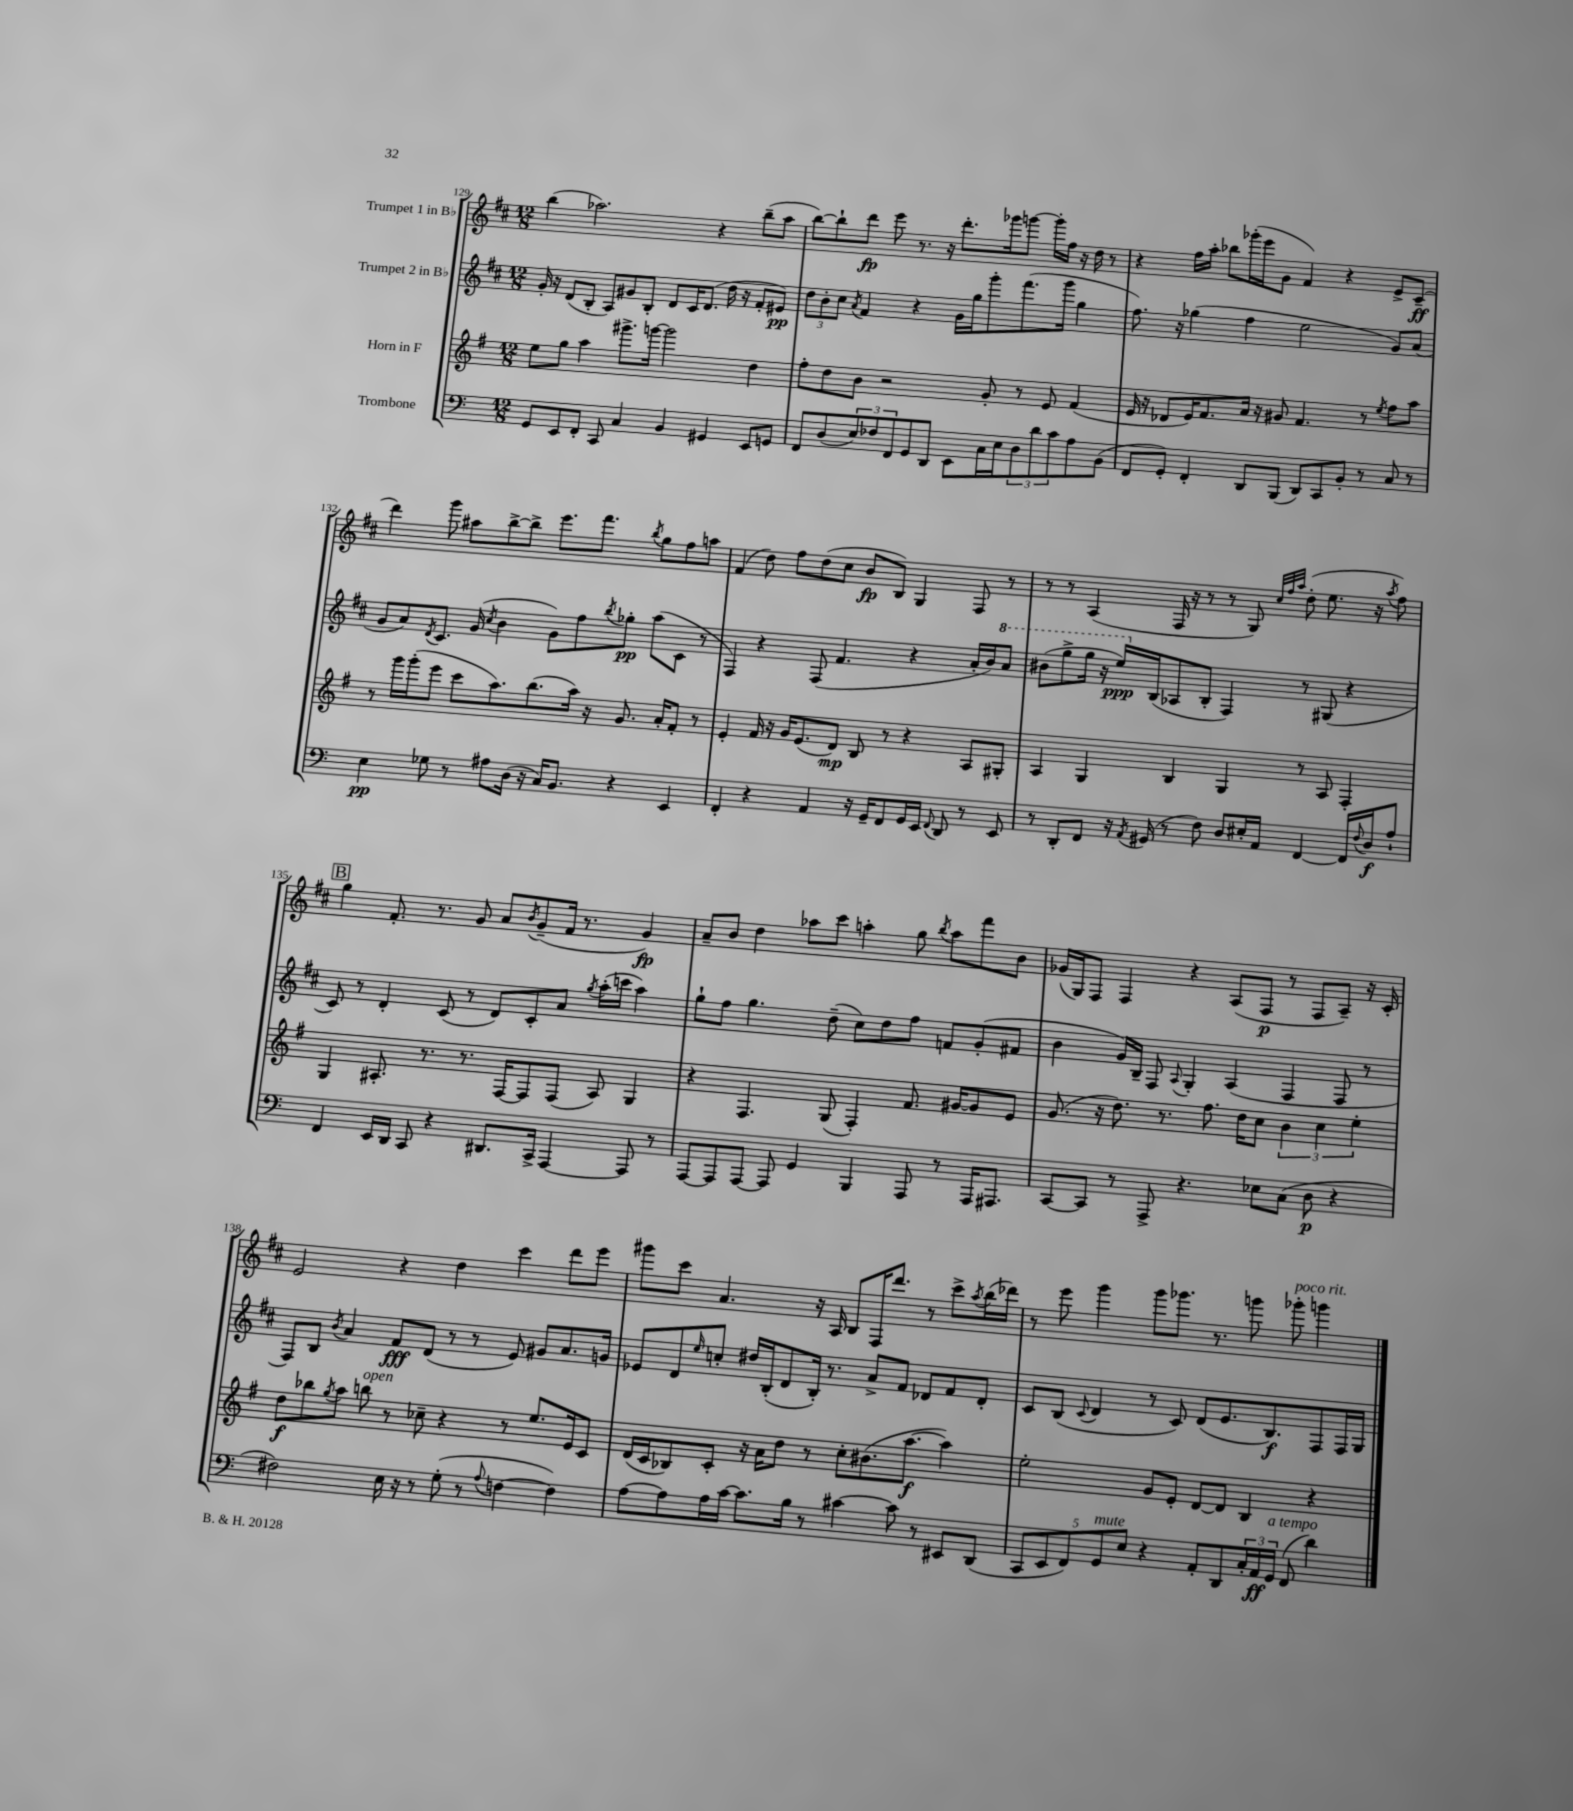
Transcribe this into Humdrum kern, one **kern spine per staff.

**kern	**kern	**kern	**kern
*staff4	*staff3	*staff2	*staff1
*clefF4	*clefG2	*clefG2	*clefG2
*k[]	*k[f#]	*k[f#c#]	*k[f#c#]
*M12/8	*M12/8	*M12/8	*M12/8
8GG/L	8ee\L	16g'/	(4bb\
.	.	16r	.
8EE/	8gg\J	(8d/L	.
8FF'/J	4aa\	8B'/J	2.aa-\)
8CC/	.	8A/L)	.
4C/	8.ggg#^\L	8g#/	.
.	.	8B'/J	.
.	[16ggg\Jk	.	.
4BB/	2ggg\]	8d/L	.
.	.	16c#/K	.
.	.	(8.d/J	.
4GG#/	.	.	4r
.	.	16dd\	.
.	.	16r	.
8EE/L	4dd\	8f#'/L	(8bb~\L
8GG/J	.	8e#/J)	8aa-\J
=	=	=	=
8FF/L	8ff#'\L	12dd\L	[8bb\L)
.	.	12b'\	.
(8D/	8dd\	.	8bb`\]
.	.	12cc#\J	.
.	.	8qa/	.
12E/)	8b\J	4f#/	8ddd\J
12F-/	.	.	.
.	2r	.	8eee\
12FF/	.	.	.
8GG/	.	4r	8.r
8DD/J	.	.	.
.	.	.	16r
8EE\L	.	16g\LL	8.ddd'\L
.	.	16gg\J	.
16C\L	8g'/	8ggg'\	.
16E\J	.	.	16ggg-\k
12D\	8r	(8.fff#\	[8ggg\J
12d\	.	.	.
.	8e/	.	16ggg'\]LL
12c\	.	.	.
.	.	16ggg\Jk	16ff#\JJ
8A\	(4f#/	4gg\	16r
.	.	.	16dd\
(8BB\J	.	.	8r
=	=	=	=
8FF/L	16e/	8.ff#\)	4r
.	16r	.	.
8GG'/J)	8d-/L	.	.
.	.	16r	.
4FF'/	16e/K)	(4gg-\	16ff#\LL
.	8.f#/	.	16aa'\JJ
.	.	.	8bb-\L
8DD/L	16a/Jk	4ff#\	(16ggg-'\L
.	16r	.	16eee\J
(8BBB/J	8g#/	.	8g\J
8DD/L)	4.f#/	2ee\	4f#/)
8CC/	.	.	.
8BB'/J	.	.	4r
8r	8r	.	.
.	8qee/	.	.
8C/	8ff#\L	8g/L)	8e^/L
8r	8aa\J	(8a/J	(8c#~/J
=	=	=	=
4E\	8r	8g/L	4ddd\)
.	16ggg\LL	8a/)	.
.	(16ggg'\J	.	.
.	.	8qd/	.
8G-\	8eee\J	8.c#/J	8ggg\
8r	8ccc\L	.	8aa#\L
.	.	(16g/	.
.	.	8qcc#/	.
8A#\L	8.aa\)	4b\	[8bb^\
(16D\Jk	.	.	8bb^\]J
16r	(8.bb\	.	.
16C/LK)	.	8g\L)	8.eee\L
8.BB/J	.	.	.
.	16aa\Jk)	8ff#\	.
.	16r	.	8.fff#\J
.	.	8qbb/	.
4r	8.g/	8gg-'\J	.
.	.	.	8qbb/
.	.	(8aa\L	8gg\L
.	16a'/LK	.	.
4EE/	8f#'/J	8c#\J	8ff#\
.	8r	8r	8aa\J
=	=	=	=
4FF'/	4e'/	4F#/)	(4f#/
4r	16f#/	4r	8dd\)
.	16r	.	.
.	16g/LK	.	8ff#\L
.	(8.e/	.	.
4AA/	.	(8F#/	(8dd\
.	8d/J)	4.f#/	8cc#\J
16r	8B/	.	8b/L
16GG~/LK	.	.	.
8FF/	8r	.	8B/J)
16GG/L	4r	4r	4G/
16EE/JJ	.	.	.
8qqFF/	.	.	.
8DD/	.	.	.
8r	8A/L	16a'/LL	8F#/
.	.	16b/J)	.
8EE/	8G#'/J	8aa/J	8r
=	=	=	=
8r	4A/	(8bb#\L	8r
8DD'/L	.	8ggg^\	8r
8FF/J	4G/	16ggg\Jk	(4A/
.	.	16r	.
16r	.	16eee/LL)	.
8qAA/	.	.	.
(16GG#/	.	(16B/J	.
8r	4B/	8A-/	16F#/
.	.	.	16r
8F\)	.	8B'/J	8r
8D/L	4G/	4F#/)	8r
16E#'/L	.	.	8G/)
16AA/JJ	.	.	.
.	.	.	32qqcc#/LLL
.	.	.	32qqff#/
.	.	.	32qqaa/JJJ
[4FF/	8r	8r	(8dd'\
.	8A/	(8G#/	8.ee\
16FF/]LL	4F#'/	4r	.
8qqF/	.	.	.
16D/J	.	.	16r
.	.	.	8qaa/
8A`/J	.	.	8ff#\)
=	=	=	=
4FF/	4G/	8c#/)	4gg\
.	.	8r	.
16EE/LL	8.A#'/	4d'/	8.f#'/
16DD/JJ	.	.	.
8CC/	.	.	.
.	8.r	.	8.r
4r	.	(8c#/	.
.	8.r	8r	8g/
8.DD#/L	.	8d/L)	8a/L
.	[16F#/LK	.	.
.	.	.	8qb/
.	8F#/]	8c#'/	(8g~/
16CC^/Jk	.	.	.
[4AAA/	(8F#/J	8a/J	16f#/Jk
.	.	.	8.r
.	.	8qgg/	.
.	8A#/)	(16aa'\LL	.
.	.	16ccc\JJ	.
8AAA/]	4G/	4aa\)	4g/)
8r	.	.	.
=	=	=	=
[8AAA/L	4r	8gg`\L	8a~/L
8AAA/]	.	8ff#\J	8b/J
[8AAA/J	4.F#/	4.gg\	4dd\
8AAA/]	.	.	.
4GG/	.	.	8aa-\L
.	(8G/	(8dd~\	8ccc#\J
4BBB/	4F#'/)	8cc#\L)	4aa'\
.	.	8dd\	.
8AAA/	8.f#/	8ff#\J	8gg\
.	.	.	8qbb/
8r	.	8f/L	8aa\L
.	[16g#/LK	.	.
16AAA/LK	8g#/]	(8g'/	8fff#\
8.AAA#/J	.	.	.
.	8e/J	8f#/J	8b\J
=	=	=	=
[8CC/L	(8.g/	4b\	(16g-/LL
.	.	.	16G/J)
8CC/]J	.	.	8F#/J
.	16r	.	.
8r	8.dd\)	16g/LL)	4F#/
.	.	16B~/JJ	.
8AAA^/	.	8F#/	.
.	8.r	.	.
.	.	8qqA/	.
4.r	.	4G'/	4r
.	8.ff#\	.	.
.	.	(4A/	(8A/L
.	16dd\LK	.	.
8E-\L	8cc\J	.	8F#/J
(8C\J	6b\	4F#/	8r
8D\	.	.	8F#/L
.	6cc\	.	.
4r	.	8F#/	8A~/J)
.	6ee'\	.	.
.	.	8r	16r
.	.	.	16c#'/
=	=	=	=
2F#\)	8dd\L	8F#/L)	2e/
.	8bb-\	8B/J	.
.	8qgg/	8qb/	.
.	8aa\J	4a/	.
.	8bb\	.	.
16E\	8r	8f#/L	4r
16r	.	.	.
8r	8cc-~\	(8d/J	.
(8G'\	4r	8r	4dd\
8r	.	8r	.
8qqA/	.	.	.
[4F\	8r	8e/)	4ccc#\
.	8.ee/L	8g#/L	.
4F\])	.	8.a/	8ddd\L
.	16e/k	.	.
.	8c/J	.	8eee\J
.	.	16g/Jk	.
=	=	=	=
[8A\L	(16d/LL	8e-/L	8ggg#\L
.	16c/J	.	.
8A\]	8B-/)	8d/	8ccc#\J
.	.	16qqee/	.
16A\L	8c'/J	8cc'/J	4.a/
[16c\JJ	.	.	.
8.c\]L	16r	16dd#/LL	.
.	16a\LK	(16B'/J	.
.	8dd\J	8d/	.
16B\Jk	.	.	.
8r	8r	16B'/Jk)	16r
.	.	8.r	16A/
[4c#\	8cc'\L	.	8B/L
.	(8.b#\	8a^/L	16F#/K
.	.	.	8.ddd/J
8c#\]	.	8f#/J	.
.	[8.aa\J	.	.
8r	.	8d-/L	8r
8EE#/L	4aa\])	8f#/	8ccc#^\L
.	.	.	8qaa/
(8DD/J	.	8d-'/J	(16bb\L
.	.	.	16ddd-\JJ)
=	=	=	=
10CC/L	2ee'\	8c#/L	8r
10EE/	.	.	.
.	.	(8B/J	8eee\
10FF/)	.	.	.
.	.	8qqc#/	.
.	.	4d/	4ggg\
10GG/	.	.	.
10E/J	.	.	.
4r	8g/L	8r	8ggg\L
.	8e'/J	8c#/)	8.ggg-\J
8AA'/L	[8d/L	(8d/L	.
.	.	.	8.r
8DD/	8d/]J	8.e/	.
24C'/L	4B/	.	8ggg\
24AA/	.	.	.
.	.	8.B/)	.
24GG/JJ	.	.	.
(8FF/	.	.	8ggg-'\
4d\)	4r	8F#/	4ggg\
.	.	16F#/L	.
.	.	16G/JJ	.
==	==	==	==
*-	*-	*-	*-
